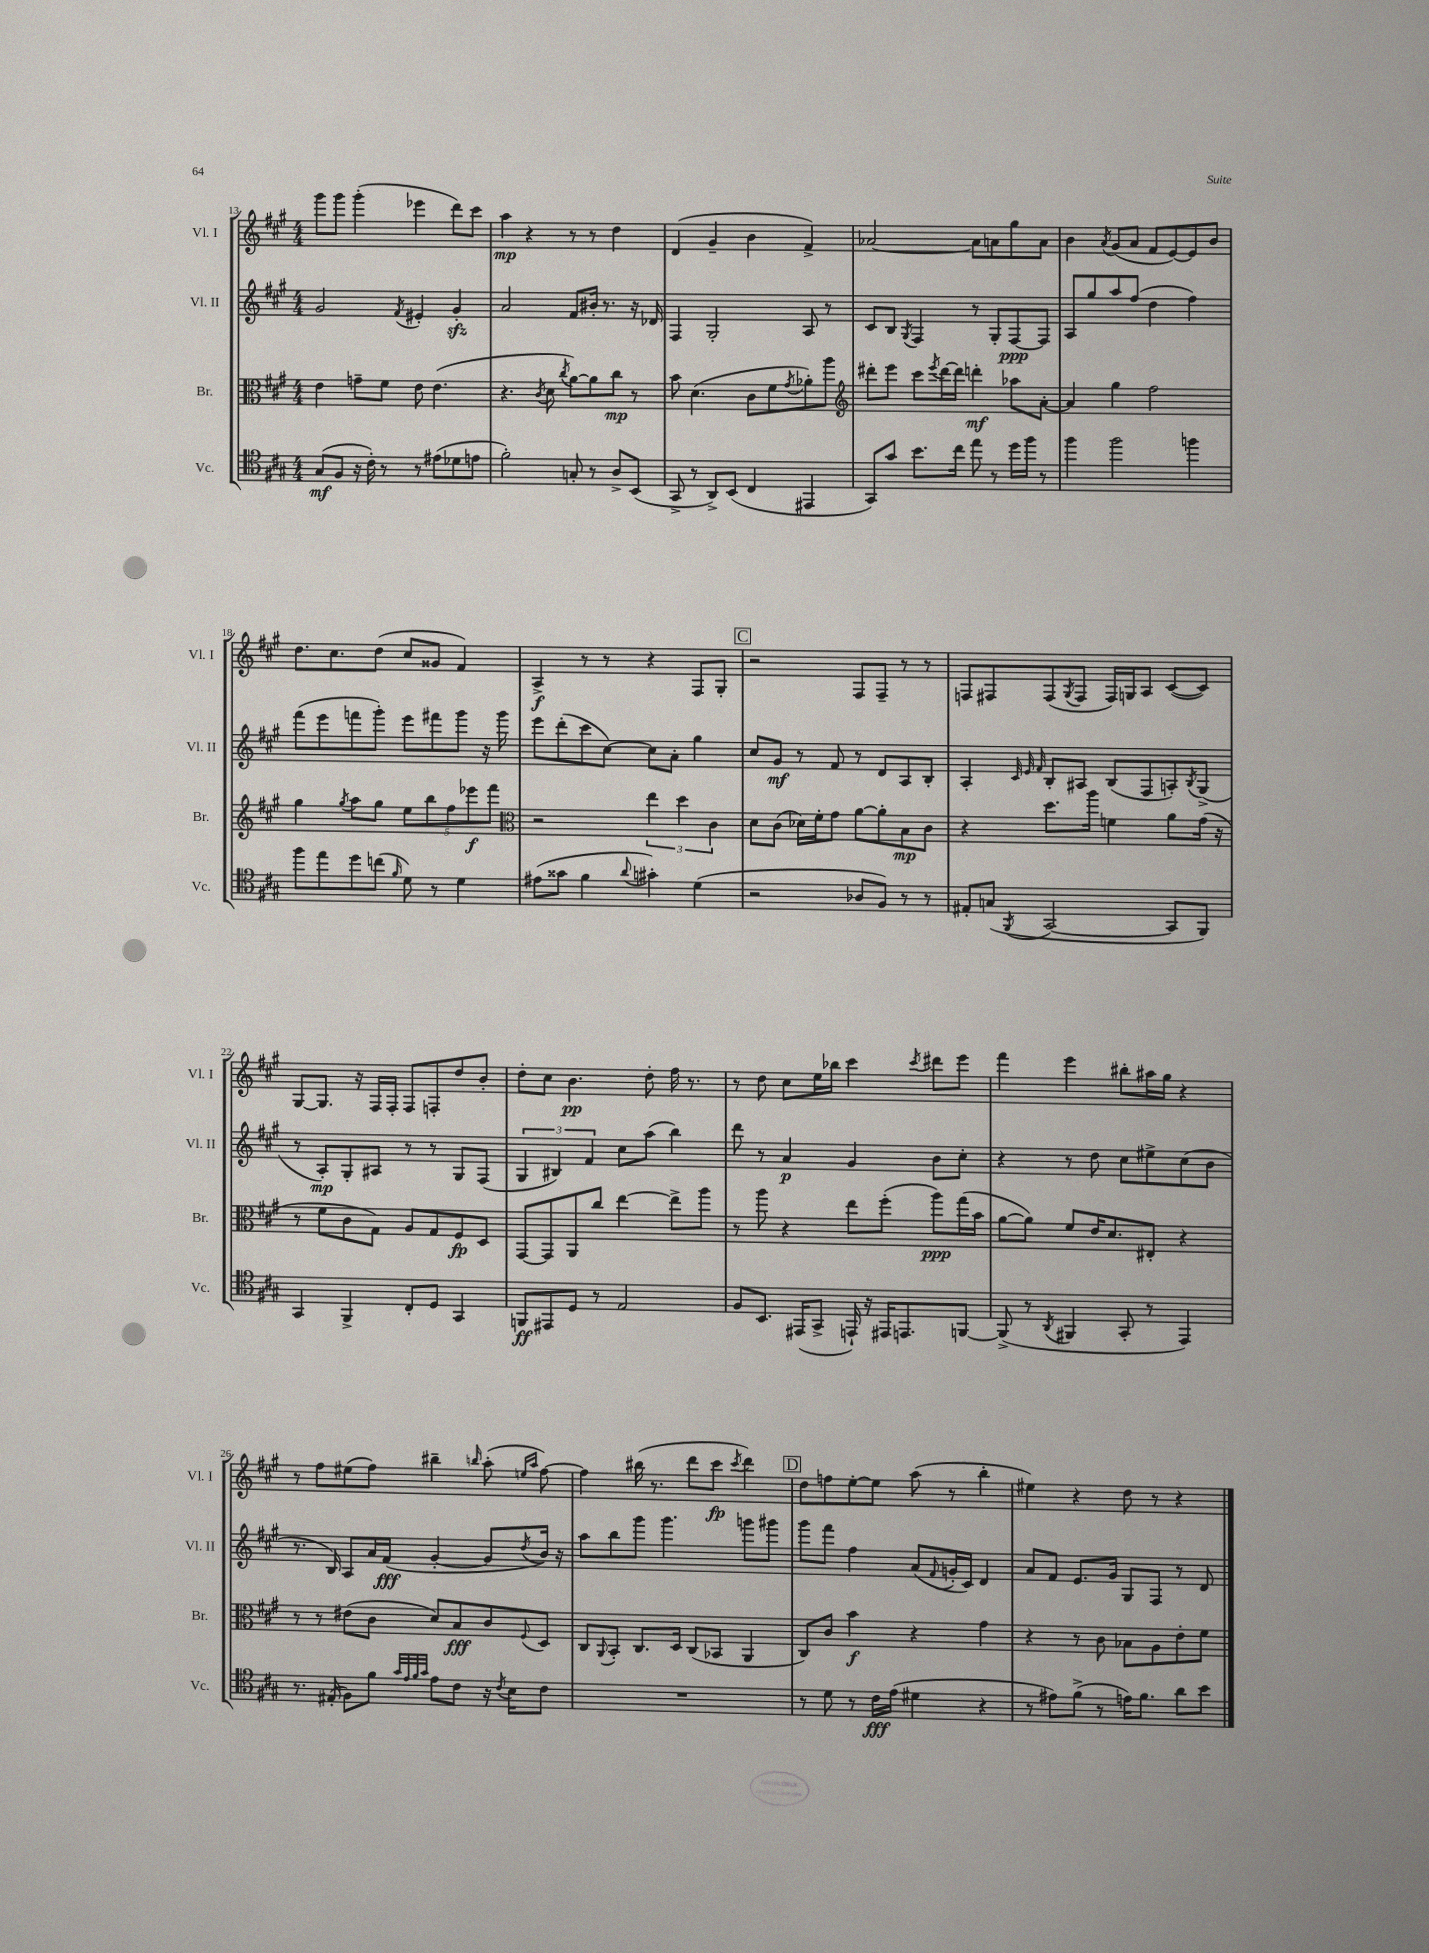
<<
\new StaffGroup <<
\new Staff = "s0" \with { instrumentName = "Vl. I" shortInstrumentName = "Vl. I" } {
    \clef treble \key a \major \numericTimeSignature \time 4/4
    gis'''8 gis'''8 gis'''4-.( ees'''4 d'''8) cis'''8 |
    a''4\mp r4 r8 r8 d''4 |
    d'4( gis'4-- b'4 fis'4->) |
    aes'2~ aes'8 a'8 gis''8 a'8 |
    b'4 \acciaccatura { a'8 } gis'8( a'8 fis'8 e'8~) e'8 b'8 |
    d''8. cis''8. d''8( cis''8 gisis'8 fis'4) |
    a4->\f r8 r8 r4 fis8 gis8-. |
    \mark \markup { \box "C" } r2 fis8 fis8-- r8 r8 |
    f8 fis8 fis8( \acciaccatura { gis8 } fis8 fis16) g16 a8 cis'8~( cis'8) |
    gis8~ gis8. r16 fis16 fis16-. fis8 f8-. d''8 b'8-. |
    d''8-. cis''8 b'4.\pp d''8-. fis''16 r8. |
    r8 d''8 cis''8 e''16 bes''16 cis'''4 \acciaccatura { cis'''8 } dis'''8 e'''8 |
    fis'''4 e'''4 bis''8-. ais''16 gis''16 r4 |
    r8 fis''8 eis''8( fis''8) bis''4-- \grace { b''16 } a''8-.( \grace { e''16 a''16 } fis''8~) |
    fis''4 bis''16( r8. d'''8 cis'''8\fp \acciaccatura { cis'''8 } d'''4) |
    \mark \markup { \box "D" } d''8 f''8 e''8~-. e''8 a''8( r8 b''4-. |
    eis''4) r4 d''8 r8 r4 \bar "|." |
}
\new Staff = "s1" \with { instrumentName = "Vl. II" shortInstrumentName = "Vl. II" } {
    \clef treble \key a \major \numericTimeSignature \time 4/4
    gis'2 \acciaccatura { fis'8 } eis'4-. gis'4-.\sfz |
    a'2 fis'8 bis'16-. r8. r16 des'16 |
    fis4 gis2-. a8 r8 |
    cis'8 b8 \acciaccatura { gis8 } fis4 r8 gis8-. fis8~\ppp fis8 |
    a8 gis''8 a''8 fis''8( d''4 fis''4) |
    fis'''8( e'''8 f'''8 gis'''8-.) e'''8 fis'''8 gis'''8 r16 gis'''16 |
    e'''8 d'''8-.( cis'''8 cis''8~) cis''8 a'8-. gis''4 |
    \mark \markup { \box "C" } cis''8 gis'8\mf r8 fis'8 r8 d'8 a8 b8-. |
    a4-. \grace { cis'32 e'32 fis'32 } b8-. ais8 b8( fis8 a8-.) \acciaccatura { b8 } gis8->( |
    r8 a8-.\mp) gis8-. ais8 r8 r8 gis8 fis8( |
    \tuplet 3/2 { gis4 bis4) fis'4 } cis''8 a''8( b''4) |
    d'''8 r8 a'4\p gis'4 b'8 cis''8-. |
    r4 r8 d''8 cis''8 eis''8-> cis''8( b'8 |
    r8. b16) a8 a'16 fis'16\fff( gis'4~-. gis'8 \acciaccatura { d''8 } b'16) r16 |
    a''8 b''8 gis'''8 gis'''4. g'''8 gis'''8 |
    \mark \markup { \box "D" } gis'''8 fis'''8 fis''4 a'8( \appoggiatura { fis'8 } g'16-. cis'16) d'4 |
    a'8 fis'8 e'8. gis'16 gis8 fis8 r8 d'8 \bar "|." |
}
\new Staff = "s2" \with { instrumentName = "Br." shortInstrumentName = "Br." } {
    \clef alto \key a \major \numericTimeSignature \time 4/4
    e'4 g'8-- fis'8 e'8 e'4.( |
    r4. \acciaccatura { cis'8 } d'8 \acciaccatura { cis''8 } a'8~) a'8 cis''8\mp r8 |
    b'8 d'4.( cis'8 fis'8 \acciaccatura { gis'8 } aes'8-.) a''8 |
    \clef treble dis'''8-. e'''8 cis'''8 \acciaccatura { e'''8 } dis'''16~ dis'''16 d'''4-.\mf aes''8 a'8~-. |
    a'4 gis''4 fis''2 |
    gis''4 \acciaccatura { gis''8 } a''8 gis''8 \tuplet 5/4 { e''8 b''8 fis''8 ees'''8\f fis'''8 } |
    \clef alto r2 \tuplet 3/2 { e''4 d''4 cis'4 } |
    \mark \markup { \box "C" } d'8 cis'8( des'16) fis'16-. gis'8 a'8~ a'8-. b8\mp cis'8 |
    r4 d''8. a''16 f'4 a'8 gis'16( r16 |
    r8 fis'8 cis'8 gis8) a8 gis8 fis8\fp d8 |
    gis,8~ gis,8 a,8 cis''8 e''4~ e''8-> a''8 |
    r8 a''8 r4 e''8 fis''8-.( a''8\ppp) gis''16( b'16 |
    a'8~ a'8) fis'8 e'16 d'8. eis8-. r4 |
    r8 r8 eis'8( cis'8 d'8) b8\fff cis'8 \appoggiatura { fis8 } d8 |
    cis8 \appoggiatura { a,8 } b,8-. cis8. d16 cis8( bes,8 a,4 |
    \mark \markup { \box "D" } cis8) cis'8 b'4\f r4 gis'4 |
    r4 r8 cis'8 bes8 a8 e'8-. fis'8 \bar "|." |
}
\new Staff = "s3" \with { instrumentName = "Vc." shortInstrumentName = "Vc." } {
    \clef tenor \key a \major \numericTimeSignature \time 4/4
    gis8\mf( fis8 r16 cis'16-.) r8 r8 eis'8( des'8 e'8 |
    fis'2-.) g8-. r8 a8-> b,8( |
    gis,8-> r8 a,8->) b,8( cis4 eis,4 |
    gis,8) gis'8 b'8. cis''16 e''8 r8 d''16 fis''16 r8 |
    fis''4 fis''2 f''4 |
    fis''8 e''8 d''8 c''8( \grace { fis'16 } d'8) r8 d'4 |
    eis'8( gisis'8 fis'4 \appoggiatura { a'8 } gis'4-.) d'4( |
    \mark \markup { \box "C" } r2 aes8 fis8) r8 r8 |
    eis8-. g8( \acciaccatura { fis,8 } gis,2~ gis,8 fis,8) |
    gis,4 fis,4-> cis8-. d8 gis,4 |
    f,8\ff eis,8 d8 r8 e2 |
    fis8 b,8. eis,16( gis,8-> e,16-!) r16 eis,16 e,8. f,8~ |
    f,8->( r8 \acciaccatura { a,8 } fis,4 gis,8-. r8 e,4) |
    r8. eis16-.( fis8) fis'8 \grace { gis'32 e'32 fis'32 gis'32 } e'8 cis'8 r16 \acciaccatura { cis'8 } b16 cis'8 |
    R1 |
    \mark \markup { \box "D" } r8 d'8 r8 cis'16\fff e'16( dis'4 r4 |
    r8 eis'8) fis'8->( r8 e'16) fis'8. a'8 b'8 \bar "|." |
}
>>
>>
\layout { \context { \Score currentBarNumber = #13 } }
